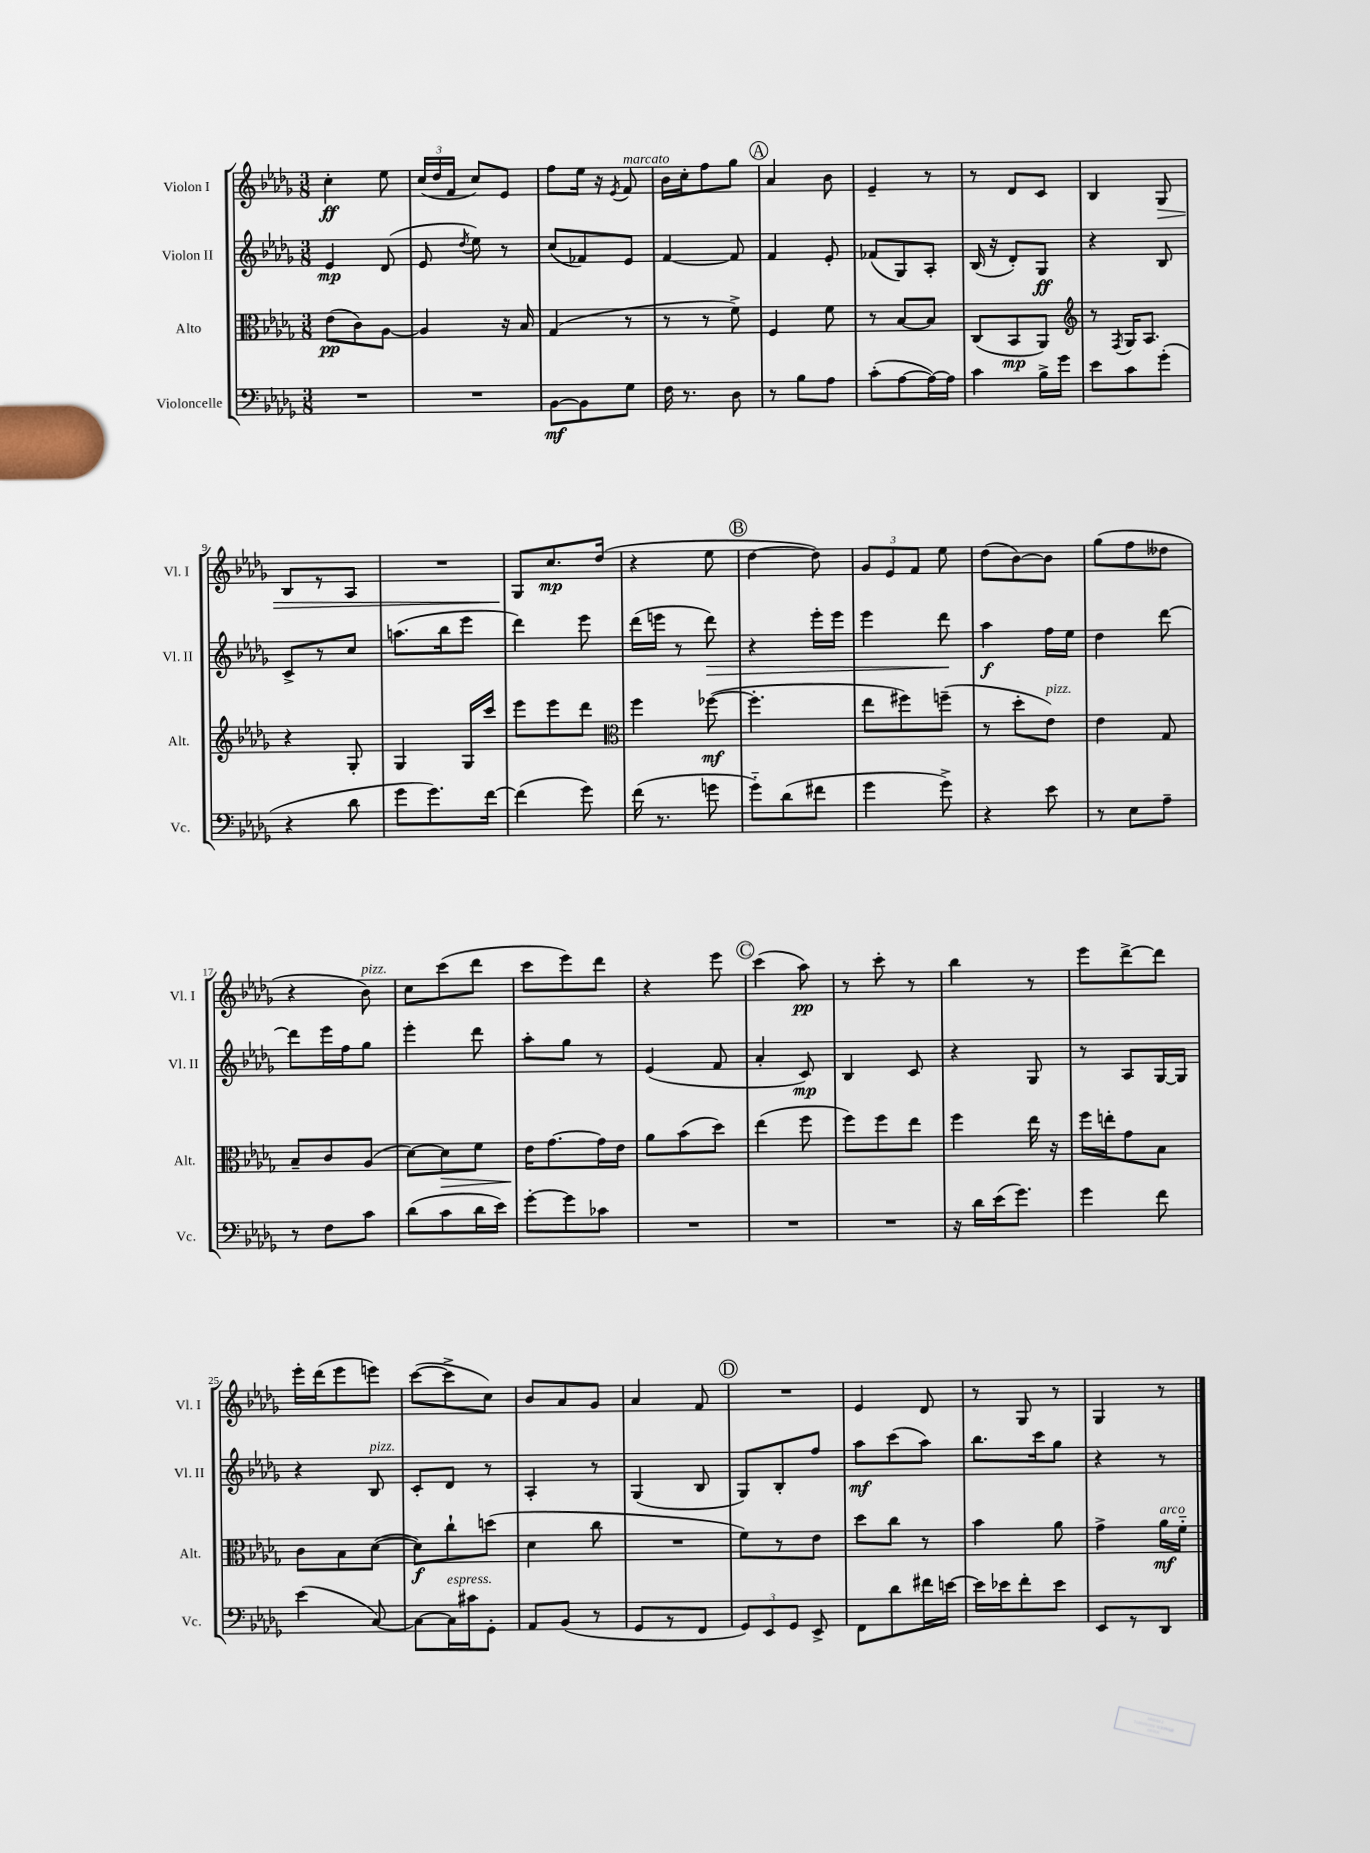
<<
\new StaffGroup <<
\new Staff = "s0" \with { instrumentName = "Violon I" shortInstrumentName = "Vl. I" } {
    \clef treble \key des \major \numericTimeSignature \time 3/8
    \autoBeamOff c''4-.\ff ees''8 |
    \tuplet 3/2 { c''16[( des''16 f'16] } c''8[) ees'8] |
    f''8[ ees''16] r16 \acciaccatura { ees'8 } f'8^\markup { \italic "marcato" } |
    bes'16[ c''16-. f''8 ges''8] |
    \mark \markup { \circle "A" } aes'4 bes'8 |
    ees'4-- r8 |
    r8 des'8[ c'8] |
    bes4 ges8\> |
    bes8[ r8 aes8] |
    R4. |
    ges8[\! c''8.\mp des''16]( |
    r4 ees''8 |
    \mark \markup { \circle "B" } des''4~ des''8) |
    \tuplet 3/2 { ges'8[ ees'8 f'8] } ees''8 |
    des''8[( bes'8~) bes'8] |
    ges''8[( f''8 deses''8] |
    r4 bes'8^\markup { \italic "pizz." }) |
    c''8[ c'''8( des'''8] |
    c'''8[ ees'''8) des'''8] |
    r4 ees'''8 |
    \mark \markup { \circle "C" } c'''4( aes''8\pp) |
    r8 c'''8-. r8 |
    bes''4 r8 |
    ees'''8[ des'''8~-> des'''8] |
    ees'''16[-. des'''16( ees'''8 e'''8]) |
    c'''8[~( c'''8-> c''8]) |
    bes'8[ aes'8 ges'8] |
    aes'4 f'8 |
    \mark \markup { \circle "D" } R4. |
    ees'4 des'8 |
    r8 ges8 r8 |
    ges4 r8 \bar "|." |
}
\new Staff = "s1" \with { instrumentName = "Violon II" shortInstrumentName = "Vl. II" } {
    \clef treble \key des \major \numericTimeSignature \time 3/8
    \autoBeamOff ees'4\mp des'8( |
    ees'8 \acciaccatura { des''8 } ees''8) r8 |
    c''8[( fes'8) ees'8] |
    f'4~ f'8 |
    \mark \markup { \circle "A" } f'4 ees'8-. |
    fes'8[( ges8) aes8]-. |
    bes16( r16 des'8[-.) ges8]\ff |
    r4 bes8 |
    c'8[-> r8 c''8] |
    a''8.[( bes''16 ees'''8] |
    des'''4) ees'''8 |
    des'''16[( e'''16] r8 des'''8\>) |
    \mark \markup { \circle "B" } r4 ees'''16[-. ees'''16] |
    ees'''4 des'''8\! |
    aes''4\f f''16[ ees''16] |
    des''4 des'''8~ |
    des'''8[ ees'''16 f''16 ges''8] |
    ees'''4-. des'''8 |
    aes''8[-. ges''8] r8 |
    ees'4( f'8 |
    \mark \markup { \circle "C" } aes'4-. c'8\mp) |
    bes4 c'8 |
    r4 ges8 |
    r8 aes8[ ges16~ ges16] |
    r4 bes8^\markup { \italic "pizz." } |
    c'8[-. des'8] r8 |
    aes4-. r8 |
    ges4( bes8 |
    \mark \markup { \circle "D" } ges8[) bes8-. f''8] |
    aes''8[\mf c'''8( aes''8]) |
    bes''8.[ c'''16 ges''8] |
    r4 r8 \bar "|." |
}
\new Staff = "s2" \with { instrumentName = "Alto" shortInstrumentName = "Alt." } {
    \clef alto \key des \major \numericTimeSignature \time 3/8
    \autoBeamOff ees'8[\pp( c'8) aes8]~ |
    aes4 r16 bes16 |
    ges4( r8 |
    r8 r8 f'8->) |
    \mark \markup { \circle "A" } f4 f'8 |
    r8 bes8[~ bes8] |
    c8[( bes,8\mp aes,8]) |
    \clef treble r8 \acciaccatura { f8 } ges16[ aes8.] |
    r4 ges8-. |
    ges4 ges16[ c'''16] |
    ees'''8[ ees'''8 des'''8] |
    \clef alto f''4 fes''8~\mf( |
    \mark \markup { \circle "B" } fes''4.-. |
    ees''8[ fis''8) f''8]--( |
    r8 des''8[-. ees'8]^\markup { \italic "pizz." }) |
    ees'4 ges8 |
    bes8[-- c'8 aes8]( |
    des'8[~) des'8\> f'8] |
    ees'16[\! ges'8.~ ges'16 ees'16] |
    aes'8[ bes'8( des''8]) |
    \mark \markup { \circle "C" } ees''4( f''8 |
    f''8[) f''8 ees''8] |
    f''4 ees''16 r16 |
    f''16[ e''16-. ges'8 bes8] |
    c'8[ bes8 des'8]~( |
    des'8[\f) c''8-! d''8]( |
    des'4 c''8 |
    R4. |
    \mark \markup { \circle "D" } f'8[) r8 ees'8] |
    des''8[ c''8] r8 |
    bes'4 aes'8 |
    ges'4-> aes'16[\mf^\markup { \italic "arco" } f'16]-_ \bar "|." |
}
\new Staff = "s3" \with { instrumentName = "Violoncelle" shortInstrumentName = "Vc." } {
    \clef bass \key des \major \numericTimeSignature \time 3/8
    \autoBeamOff R4. |
    R4. |
    bes,8[~\mf bes,8 ges8] |
    f16 r8. des8 |
    \mark \markup { \circle "A" } r8 bes8[ aes8] |
    c'8[-.( aes8~ aes16~) aes16] |
    c'4 bes16[-> ges'16] |
    ees'8[ c'8 ges'8]-.( |
    r4 des'8 |
    ges'8[ ges'8.) f'16]~ |
    f'4( ges'8) |
    f'16( r8. g'8 |
    \mark \markup { \circle "B" } ges'8[-_) des'8( fis'8] |
    ges'4 ges'8->) |
    r4 ees'8 |
    r8 ees8[ aes8]-- |
    r8 f8[ c'8] |
    des'8[( c'8 des'16 ees'16]) |
    ges'8[~-. ges'8 ces'8] |
    R4. |
    \mark \markup { \circle "C" } R4. |
    R4. |
    r16 des'16[ ees'16( ges'8.]) |
    ges'4 f'8 |
    ees'4( c8~) |
    c8[~ c16^\markup { \italic "espress." } cis'16 ges,8]-. |
    aes,8[ bes,8]( r8 |
    ges,8[ r8 f,8] |
    \mark \markup { \circle "D" } \tuplet 3/2 { ges,8[) ees,8 ges,8] } ees,8-> |
    f,8[ des'8 fis'16 e'16]~ |
    e'16[ ees'16 f'8-. ees'8] |
    ees,8[ r8 des,8] \bar "|." |
}
>>
>>
